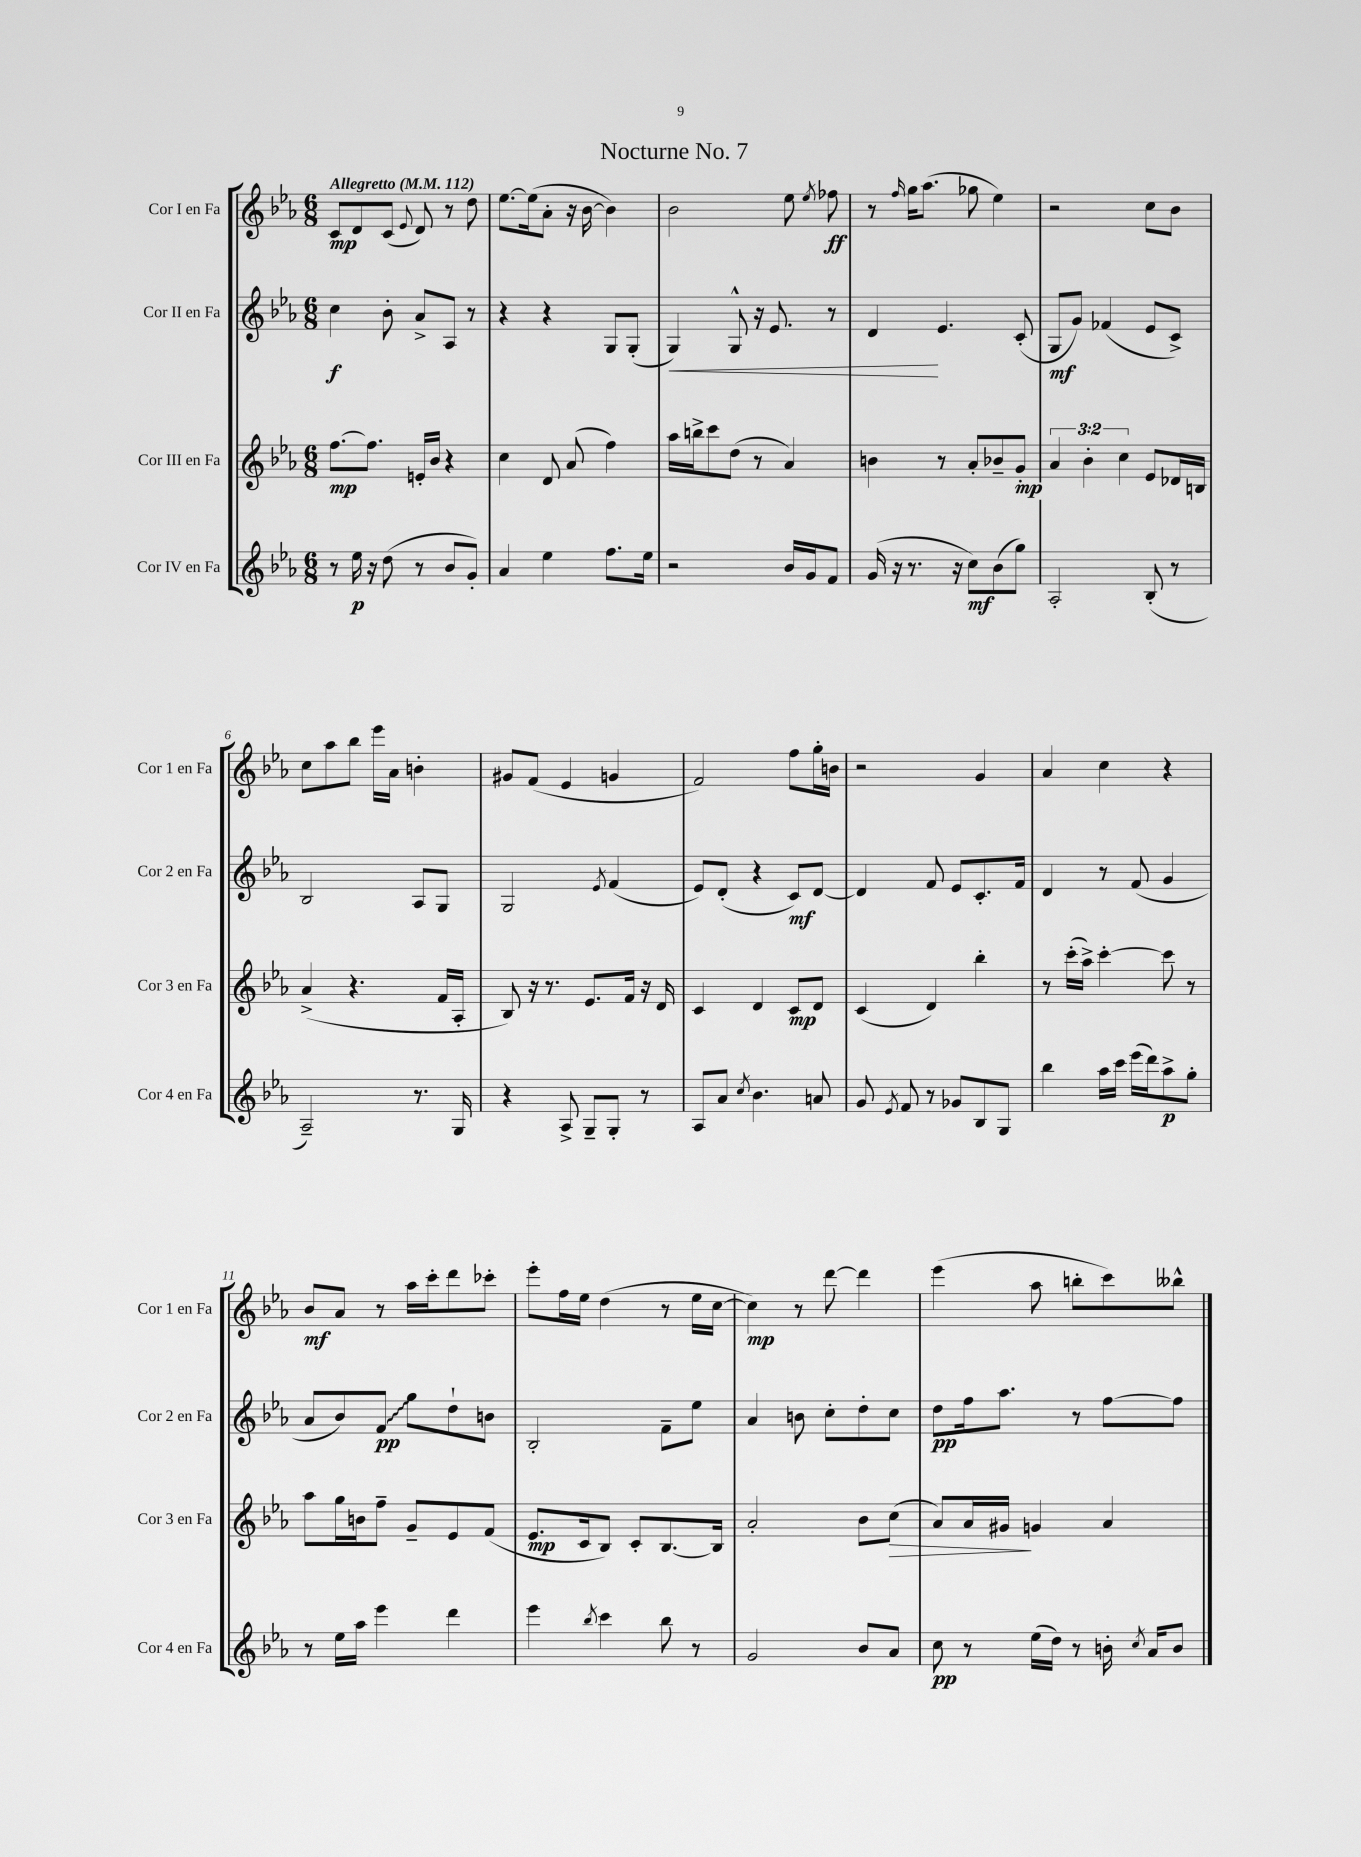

**kern	**kern	**kern	**kern
*staff4	*staff3	*staff2	*staff1
*clefG2	*clefG2	*clefG2	*clefG2
*k[b-e-a-]	*k[b-e-a-]	*k[b-e-a-]	*k[b-e-a-]
*M6/8	*M6/8	*M6/8	*M6/8
*MM112	*MM112	*MM112	*MM112
8r	[8.ff	4cc	8c
16ee-	.	.	8d
16r	8.ff]	.	.
(8dd	.	8b-'	(8c
.	.	.	8qqe-
8r	16e'	8a-^	8d)
.	16b-	.	.
8b-	4r	8A-	8r
8g')	.	8r	8dd
=	=	=	=
4a-	4cc	4r	[8.ee-
.	.	.	(16ee-]
4ee-	8d	4r	8a-'
.	(8a-	.	16r
.	.	.	[16b-
8.ff	4ff)	8G	4b-])
.	.	(8G'	.
16ee-	.	.	.
=	=	=	=
2r	16aa-	4G)	2b-
.	16bb^	.	.
.	8ccc	.	.
.	(8dd	8G^^	.
.	8r	16r	.
.	.	8.e-	.
16b-	4a-)	.	8ee-
16g	.	.	.
.	.	.	8qee-
8f	.	8r	8ff-
=	=	=	=
(16g	4b	4d	8r
16r	.	.	.
.	.	.	16qqff
8.r	.	.	16gg
.	.	.	(8.aa-
.	8r	4.e-	.
16r	.	.	.
8cc)	8a-'	.	8gg-
(8b-	8b-~	.	4ee-)
8gg)	8g'	(8c'	.
=	=	=	=
2A-'	6a-	8G	2r
.	.	8g)	.
.	6b-'	.	.
.	.	(4f-	.
.	6cc	.	.
(8B-'	8e-	8e-	8cc
8r	16d-	8c^)	8b-
.	16B	.	.
=	=	=	=
2A-~)	(4a-^	2B-	8cc
.	.	.	8aa-
.	4.r	.	8bb-
.	.	.	16eee-
.	.	.	16a-
8.r	.	8A-	4b'
.	16f	8G	.
16G	16A-'	.	.
=	=	=	=
4r	8B-)	2G	8g#
.	16r	.	(8f
.	8.r	.	.
8A-^	.	.	4e-
8G~	8.e-	.	.
.	.	8qe-	.
8G'	.	(4f	4g
.	16f	.	.
8r	16r	.	.
.	16d	.	.
=	=	=	=
8A-	4c	8e-)	2f)
8a-	.	(8d'	.
8qcc	.	.	.
4.b-	4d	4r	.
.	8c	8c)	8ff
8a	8d	[8d	16gg'
.	.	.	16b
=	=	=	=
8g	(4c	4d]	2r
8qe-	.	.	.
8f	.	.	.
8r	4d)	8f	.
8g-	.	8e-	.
8B-	4bb-'	8.c'	4g
8G	.	.	.
.	.	16f	.
=	=	=	=
4bb-	8r	4d	4a-
.	(16ccc'	.	.
.	16aa-^)	.	.
16aa-	[4ccc'	8r	4cc
16ccc	.	.	.
(16eee-	.	(8f	.
16ddd)	.	.	.
8aa-^	8ccc]	4g	4r
8gg'	8r	.	.
=	=	=	=
8r	8aa-	8a-	8b-
16ee-	16gg	8b-)	8a-
16aa-	16b	.	.
4eee-	8ff~	8f	8r
.	8g~	8gg	16aa-
.	.	.	16ccc'
4ddd	8e-	8dd`	8ddd
.	(8f	8b	8ccc-'
=	=	=	=
4eee-	8.e-	2B-'	8eee-'
.	.	.	16ff
.	16c	.	16ee-
8qbb-	.	.	.
4ccc	8B-)	.	(4dd
.	8c'	.	.
8bb-	[8.B-	8f~	8r
8r	.	8ee-	16ee-
.	16B-]	.	[16cc
=	=	=	=
2g	2a-'	4a-	4cc])
.	.	8b	8r
.	.	8cc'	[8ddd
8b-	8b-	8dd'	4ddd]
8a-	(8cc	8cc	.
=	=	=	=
8cc	8a-)	8dd	(4eee-
8r	16a-	16ff	.
.	16g#	8.aa-	.
(16ee-	4g	.	8aa-
16dd)	.	.	.
8r	.	8r	8bb'
16b'	4a-	[8ff	8ccc)
8qcc	.	.	.
16a-	.	.	.
8b	.	8ff]	8bb--^^
==	==	==	==
*-	*-	*-	*-
